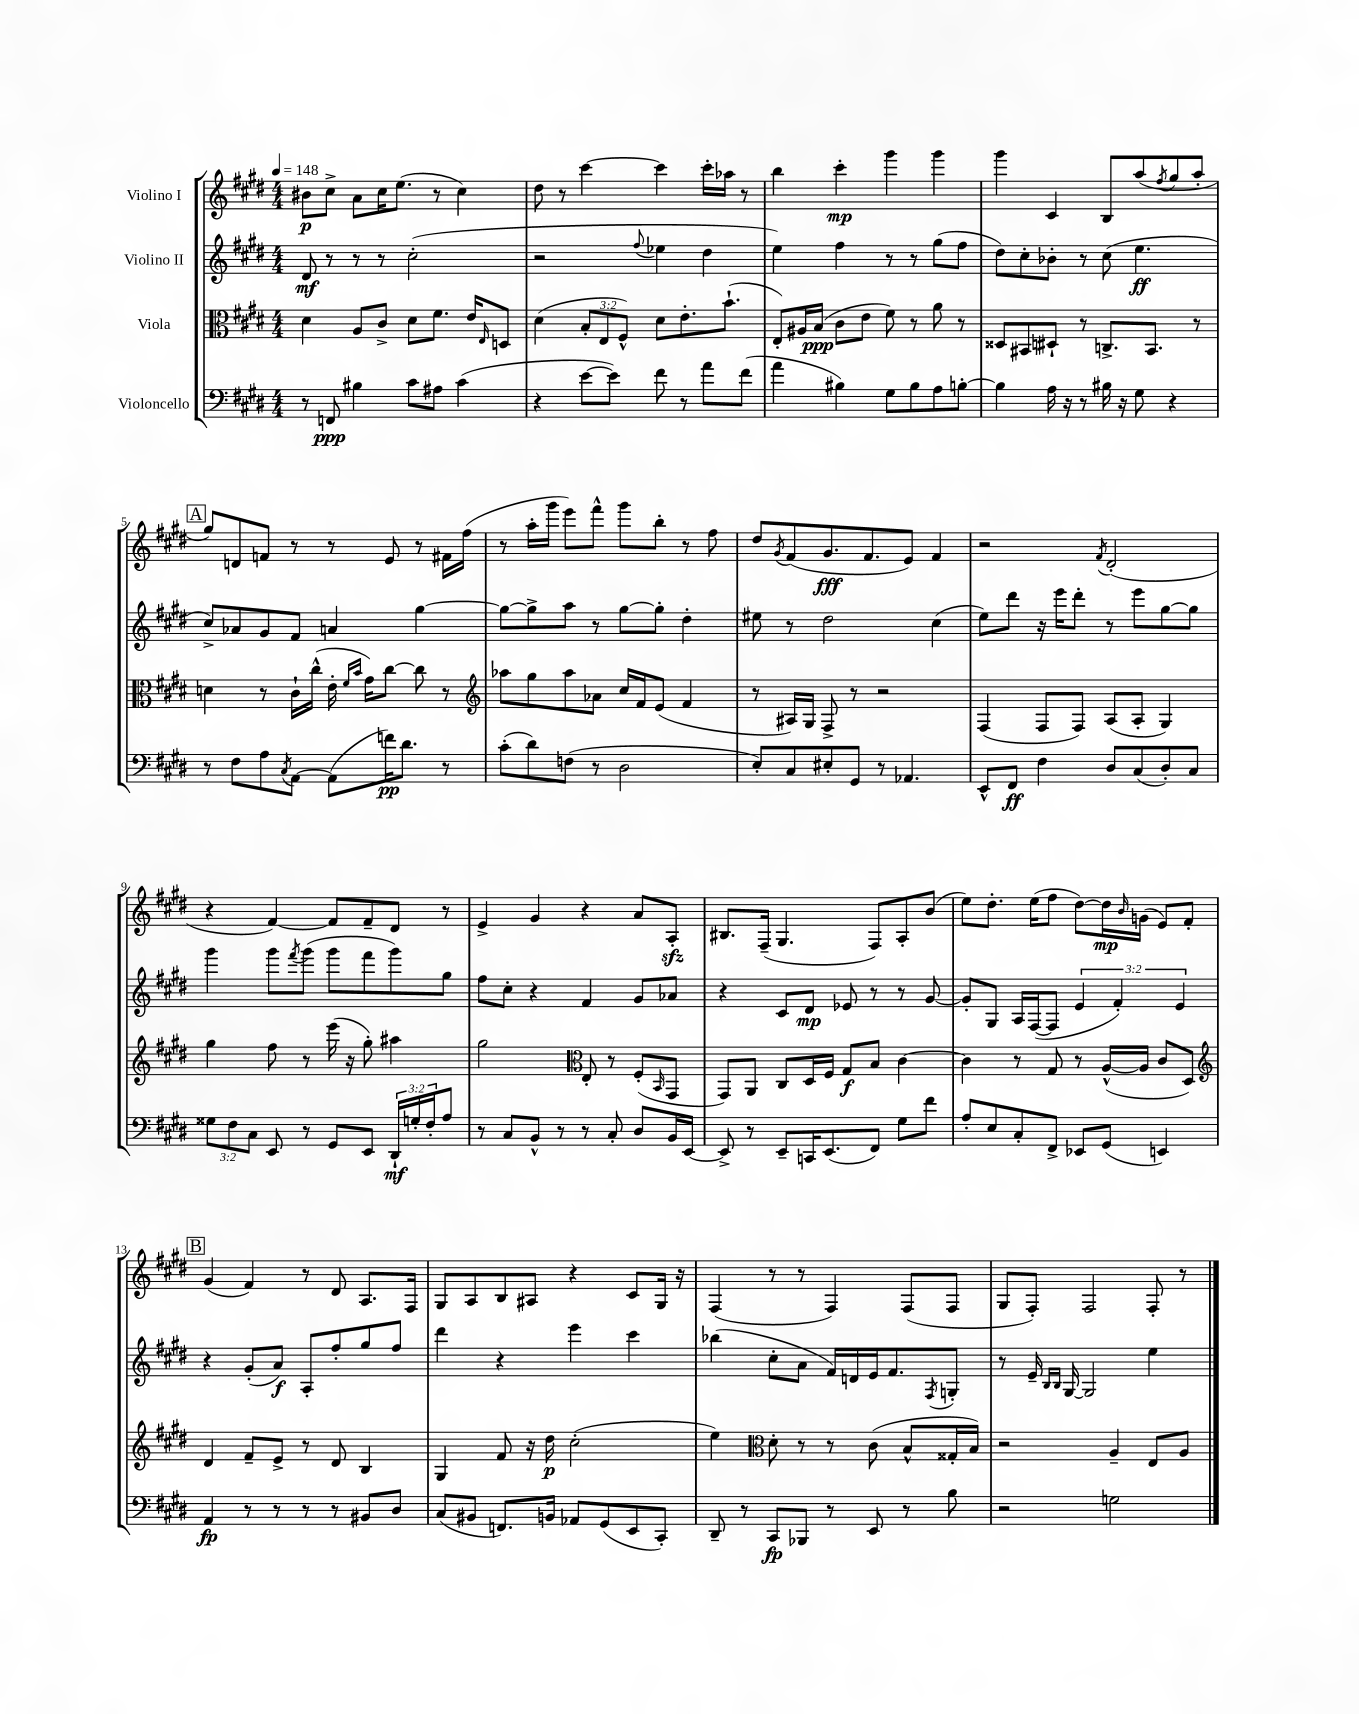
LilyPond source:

<<
\new StaffGroup <<
\new Staff = "s0" \with { instrumentName = "Violino I" } {
    \clef treble \key e \major \numericTimeSignature \time 4/4 \tempo 4 = 148
    bis'8\p cis''8-> a'8 cis''16 e''8.( r8 cis''4) |
    dis''8 r8 cis'''4~ cis'''4 cis'''16-. aes''16 r8 |
    b''4 cis'''4-.\mp gis'''4 gis'''4 |
    gis'''4 cis'4 b8 a''8( \acciaccatura { fis''8 } gis''8 a''8-. |
    \mark \markup { \box "A" } gis''8) d'8 f'8 r8 r8 e'8 r8 fis'16 fis''16( |
    r8 a''16-. gis'''16 e'''8) fis'''8-^ gis'''8 b''8-. r8 fis''8 |
    dis''8 \acciaccatura { gis'8 } fis'8( gis'8.\fff fis'8. e'8) fis'4 |
    r2 \acciaccatura { fis'8 } dis'2-.( |
    r4 fis'4~) fis'8 fis'8-- dis'8 r8 |
    e'4-> gis'4 r4 a'8 a8-.\sfz |
    bis8. fis16--( gis4. fis8) a8-. b'8( |
    e''8) dis''8.-. e''16( fis''8 dis''8~) dis''16\mp \grace { b'16 } g'16( e'8) fis'8-. |
    \mark \markup { \box "B" } gis'4( fis'4) r8 dis'8 a8. fis16 |
    gis8 a8 b8 ais8 r4 cis'8 gis16 r16 |
    fis4( r8 r8 fis4) fis8( fis8 |
    gis8 fis8-.) fis2 fis8-. r8 \bar "|." |
}
\new Staff = "s1" \with { instrumentName = "Violino II" } {
    \clef treble \key e \major \numericTimeSignature \time 4/4 \override Staff.TupletNumber.text = #tuplet-number::calc-fraction-text
    dis'8\mf r8 r8 r8 cis''2-.( |
    r2 \appoggiatura { fis''8 } ees''4 dis''4 |
    e''4) fis''4 r8 r8 gis''8( fis''8 |
    dis''8) cis''8-. bes'8-. r8 cis''8( e''4.\ff |
    \mark \markup { \box "A" } cis''8->) aes'8 gis'8 fis'8 a'4 gis''4~ |
    gis''8~ gis''8-> a''8 r8 gis''8~ gis''8-. dis''4-. |
    eis''8 r8 dis''2 cis''4( |
    e''8) dis'''8 r16 e'''16 dis'''8-. r8 e'''8 gis''8~ gis''8 |
    gis'''4 gis'''8 \acciaccatura { fis'''8 } gis'''8( gis'''8 fis'''8 gis'''8) gis''8 |
    fis''8 cis''8-. r4 fis'4 gis'8 aes'8 |
    r4 cis'8 dis'8\mp ees'8 r8 r8 gis'8~ |
    gis'8-. gis8 a16 fis16~( fis8 \tuplet 3/2 { e'4 fis'4-.) e'4 } |
    \mark \markup { \box "B" } r4 gis'8-.( a'8\f) a8-. fis''8-. gis''8 fis''8 |
    dis'''4 r4 e'''4 cis'''4 |
    bes''4( cis''8-. a'8 fis'16) d'16 e'16 fis'8. \acciaccatura { fis8 } g8-. |
    r8 e'16-- \grace { b16 b16 } gis16~ gis2 e''4 \bar "|." |
}
\new Staff = "s2" \with { instrumentName = "Viola" } {
    \clef alto \key e \major \numericTimeSignature \time 4/4 \override Staff.TupletNumber.text = #tuplet-number::calc-fraction-text
    dis'4 a8 cis'8-> dis'8 fis'8. e'16 \grace { e16 } d8 |
    dis'4( \tuplet 3/2 { b8-. e8 fis8-^) } dis'8 e'8.-. b'8.-!( |
    e8-.) ais16 b16\ppp( cis'8 e'8 fis'8) r8 a'8 r8 |
    disis8 bis,8 dis8-! r8 c8.-> bis,8. r8 |
    \mark \markup { \box "A" } d'4 r8 cis'16-! cis''16-^( e'16-. \grace { fis'16 b'16 } gis'16) cis''8~ cis''8 r8 |
    \clef treble aes''8 gis''8 aes''8 aes'8 cis''16 fis'16 e'8( fis'4 |
    r8 ais16) gis16 fis8-> r8 r2 |
    fis4( fis8 fis8) a8( a8-. gis4) |
    gis''4 fis''8 r8 e'''16( r16 gis''8-.) ais''4 |
    gis''2 \clef alto e8-. r8 fis8-.( \grace { b,16 } gis,8 |
    gis,8) a,8 cis8 dis16 fis16 gis8\f b8 cis'4~ |
    cis'4 r8 gis8 r8 a16~-^( a16 cis'8 dis8) |
    \mark \markup { \box "B" } \clef treble dis'4 fis'8-- e'8-> r8 dis'8 b4 |
    gis4 fis'8 r16 dis''16\p cis''2-.( |
    e''4) \clef alto dis'8-. r8 r8 cis'8( b8-^ gisis16-. b16) |
    r2 a4-- e8 a8 \bar "|." |
}
\new Staff = "s3" \with { instrumentName = "Violoncello" } {
    \clef bass \key e \major \numericTimeSignature \time 4/4 \override Staff.TupletNumber.text = #tuplet-number::calc-fraction-text
    r8 f,8\ppp bis4 cis'8 ais8 cis'4( |
    r4 e'8~ e'8) fis'8 r8 a'8 fis'8( |
    a'4 bis4) gis8 bis8 a8 b8~-. |
    b4 a16 r16 r8 bis16 r16 gis8 r4 |
    \mark \markup { \box "A" } r8 fis8 a8 \acciaccatura { cis8 } a,8~ a,8( f'16\pp) dis'8. r8 |
    cis'8-.( dis'8) f8( r8 dis2 |
    e8-.) cis8 eis8-. gis,8 r8 aes,4. |
    e,8-^ fis,8\ff fis4 dis8 cis8( dis8-.) cis8 |
    \tuplet 3/2 { gisis8 fis8 cis8 } e,8 r8 gis,8 e,8 \tuplet 3/2 { dis,16-!\mf g16-. fis16-. } a8 |
    r8 cis8 b,8-^ r8 r8 cis8-. dis8 b,16 e,16~ |
    e,8-> r8 e,8-- c,16 e,8.( fis,8) gis8 fis'8 |
    a8-. e8 cis8-. fis,8-> ees,8 gis,8( e,4) |
    \mark \markup { \box "B" } a,4\fp r8 r8 r8 r8 bis,8 dis8 |
    cis8( bis,8 f,8.) b,16 aes,8 gis,8( e,8 cis,8-.) |
    dis,8-- r8 cis,8\fp bes,,8 r8 e,8 r8 b8 |
    r2 g2 \bar "|." |
}
>>
>>
